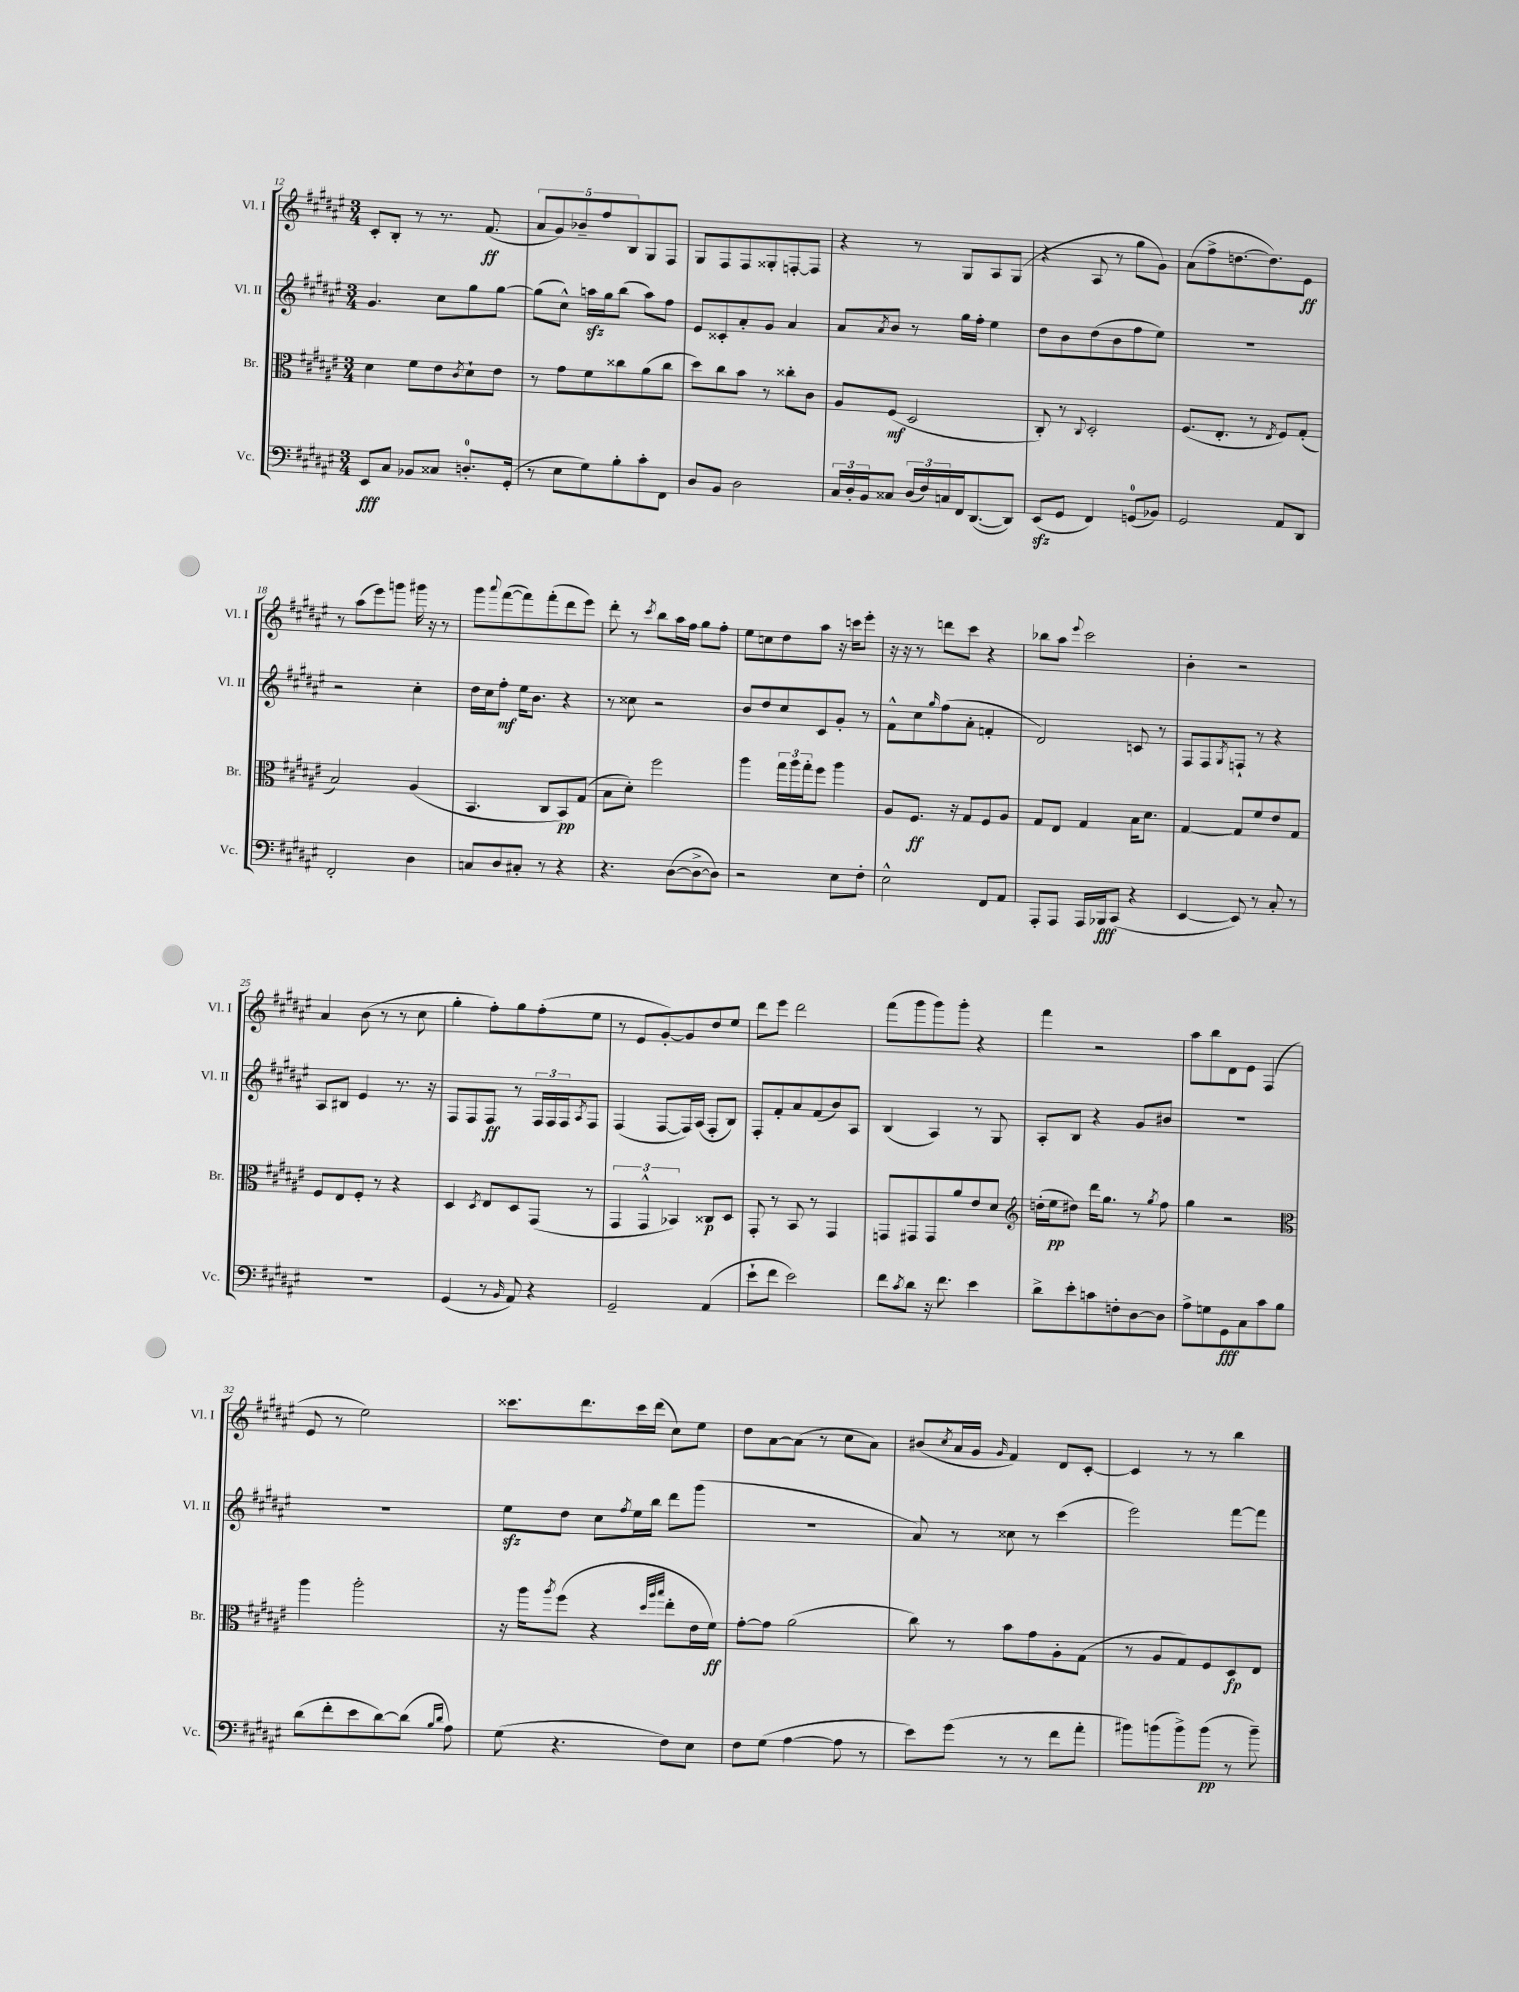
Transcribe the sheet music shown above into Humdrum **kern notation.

**kern	**dynam	**kern	**dynam	**kern	**dynam	**kern	**dynam
*part4	*part4	*part3	*part3	*part2	*part2	*part1	*part1
*staff4	*staff4	*staff3	*staff3	*staff2	*staff2	*staff1	*staff1
*I"Vc.	*	*I"Br.	*	*I"Vl. II	*	*I"Vl. I	*
*I'Vc.	*	*I'Br.	*	*I'Vl. II	*	*I'Vl. I	*
*clefF4	*	*clefC3	*	*clefG2	*	*clefG2	*
*k[f#c#g#d#a#e#]	*	*k[f#c#g#d#a#e#]	*	*k[f#c#g#d#a#e#]	*	*k[f#c#g#d#a#e#]	*
*M3/4	*	*M3/4	*	*M3/4	*	*M3/4	*
=12	=12	=12	=12	=12	=12	=12	=12
8EE#/L	fff	4d#\	.	4.g#/	.	8c#'/L	.
8C#/J	.	.	.	.	.	8B'/J	.
8BB-X/L	.	8f#\L	.	.	.	8r	.
8C##X/J	.	8e#\	.	8cc#\L	.	8.r	.
.	.	8qc#/	.	.	.	.	.
8.Dn'/L	.	8d#`\	.	8gg#\	.	.	.
.	.	.	.	.	.	(8.f#/	ff
.	.	8e#\J	.	[8gg#\J	.	.	.
(16GG#'/Jk	.	.	.	.	.	.	.
=13	=13	=13	=13	=13	=13	=13	=13
8r	.	8r	.	(8gg#\L]	.	10a#/L	.
.	.	.	.	.	.	10g#/)	.
8E#\L	.	8g#\L	.	8cc#^^\J)	.	.	.
.	.	.	.	.	.	10b-X~/	.
8G#\)	.	8f#\	.	16aanzz\LL	.	.	.
.	.	.	.	.	.	10ff#/	.
.	.	.	.	16gg#\J	.	.	.
8B'\	.	8cc##X\	.	(8bb\J	.	.	.
.	.	.	.	.	.	10B/	.
8c#'\	.	(8a#\	.	8aa\L)	.	8G#/	.
8FF#\J	.	8cc##\J	.	8ff#\J	.	8F#/J	.
=14	=14	=14	=14	=14	=14	=14	=14
8D#/L	.	8dd#\L)	.	8e#/L	.	8G#/L	.
8BB/J	.	8cc#\	.	8c##X'/	.	8F#/	.
2D#\	.	8b\J	.	8a#'/	.	8F#/	.
.	.	8r	.	8g#/J	.	8G##X'/	.
.	.	8cc##X'\L	.	4a#/	.	[8Fn'/	.
.	.	8c#\J	.	.	.	8F/J]	.
=15	=15	=15	=15	=15	=15	=15	=15
24C#/LL	.	8A#/L	.	8a#/L	.	4r	.
24D#'/	.	.	.	.	.	.	.
24BB/J	.	.	.	.	.	.	.
.	.	.	.	8qa#/	.	.	.
8C##X/J	.	(8F#/J	mf	8b/J	.	.	.
(24D#/LL	.	2D#/	.	8r	.	8r	.
24F#/)	.	.	.	.	.	.	.
24Cn/	.	.	.	.	.	.	.
16FF#/J	.	.	.	16gg#\LL	.	8G#/L	.
([8.DD#/	.	.	.	16ff#'\JJ	.	.	.
.	.	.	.	4ee#\	.	8A#/	.
8DD#/J])	.	.	.	.	.	(8G#/J	.
=16	=16	=16	=16	=16	=16	=16	=16
(8EE#zz/L	.	8C#'/)	.	8dd#\L	.	4r	.
8GG#/J	.	8r	.	8b\	.	.	.
.	.	8qqC#/	.	.	.	.	.
4FF#/)	.	2D#'/	.	(8dd#\	.	8A#/	.
.	.	.	.	8b\	.	8r	.
(8GGn/L	.	.	.	8ff#\	.	8gg#\L	.
8BB-X/J)	.	.	.	8ee#\J)	.	8g#\J)	.
=17	=17	=17	=17	=17	=17	=17	=17
2GG#/	.	(8.F#/L	.	2.r	.	(8a#\L	.
.	.	.	.	.	.	8ff#^\	.
.	.	8.E#'/J	.	.	.	.	.
.	.	.	.	.	.	[8.ddn\	.
.	.	8r	.	.	.	.	.
.	.	.	.	.	.	8.dd\])	.
.	.	8qE#/	.	.	.	.	.
8AA#/L	.	8F#/L)	.	.	.	.	.
8DD#/J	.	(8G#'/J	.	.	.	8e#\J	ff
!!LO:LB:g=z
=18	=18	=18	=18	=18	=18	=18	=18
2FF#'/	.	2B/)	.	2r	.	8r	.
.	.	.	.	.	.	(8aa#\L	.
.	.	.	.	.	.	8eee#\)	.
.	.	.	.	.	.	8gggn\J	.
4D#\	.	(4A#/	.	4cc#'\	.	16ggg#X\	.
.	.	.	.	.	.	16r	.
.	.	.	.	.	.	8r	.
=19	=19	=19	=19	=19	=19	=19	=19
8Cn/L	.	4.BB/	.	16dd#\LL	.	8ggg#\L	.
.	.	.	.	16cc#\J	.	.	.
.	.	.	.	.	.	8qqaaa#/	.
8D#/	.	.	.	8ff#'\J	mf	([8fff#\	.
8C#X'/J	.	.	.	16ee#\KL	.	8fff#\])	.
.	.	.	.	8.b\J	.	.	.
8r	.	8C#/L	.	.	.	(8fff#'\	.
4r	.	8BB/)	pp	4r	.	8ddd#\	.
.	.	(8G#/J	.	.	.	8eee#\J)	.
=20	=20	=20	=20	=20	=20	=20	=20
4.r	.	8B\L	.	8r	.	8ddd#'\	.
.	.	8d#'\J)	.	8cc##X\	.	8r	.
.	.	.	.	.	.	8qccc#/	.
.	.	2ff#\	.	2r	.	8bb\L	.
([8D#\L	.	.	.	.	.	16aa#\L	.
.	.	.	.	.	.	16ff#\JJ	.
8D#^\_	.	.	.	.	.	8gg#\L	.
8D#\J])	.	.	.	.	.	8ff#'\J	.
=21	=21	=21	=21	=21	=21	=21	=21
2r	.	4aa#\	.	8b/L	.	8ee#\L	.
.	.	.	.	8dd#/	.	8ccn\	.
.	.	24gg#\LL	.	8cc#/	.	8dd#\	.
.	.	24aa#\	.	.	.	.	.
.	.	24gg#'\J	.	.	.	.	.
.	.	8ff#\J	.	8c#/	.	8aa#\J	.
8E#\L	.	4aa#\	.	8g#'/J	.	16r	.
.	.	.	.	.	.	16cccn\KL	.
8F#'\J	.	.	.	8r	.	8eee#'\J	.
=22	=22	=22	=22	=22	=22	=22	=22
2E#^^\	.	8A#/L	.	8f#^^\L	.	16r	.
.	.	.	.	.	.	16r	.
.	.	8.F#/J	ff	8cc#\	.	8r	.
.	.	.	.	16qqgg#/	.	.	.
.	.	.	.	(8ff#\	.	8dddn\L	.
.	.	16r	.	.	.	.	.
.	.	8G#/L	.	8a#'\J	.	8ccc#\J	.
8FF#/L	.	8F#/	.	4fn'/	.	4r	.
8AA#/J	.	8A#/J	.	.	.	.	.
=23	=23	=23	=23	=23	=23	=23	=23
8AAA#'/L	.	8G#/L	.	2d#/)	.	8bb-X\L	.
8AAA#/J	.	8E#/J	.	.	.	8aa#\J	.
.	.	.	.	.	.	8qqeee#/	.
16AAA#/LL	.	4G#/	.	.	.	2ccc#\	.
16BBB-X/J	fff	.	.	.	.	.	.
(8CC#/J	.	.	.	.	.	.	.
4r	.	16B\KL	.	8cn/	.	.	.
.	.	8.d#\J	.	.	.	.	.
.	.	.	.	8r	.	.	.
=24	=24	=24	=24	=24	=24	=24	=24
[4EE#/	.	[4G#/	.	8F#/L	.	4b'\	.
.	.	.	.	8F#/	.	.	.
.	.	.	.	8qG#/	.	.	.
8EE#/])	.	8G#/L]	.	8Fn`/J	.	2r	.
8r	.	8f#/	.	8r	.	.	.
8C#'/	.	8e#/	.	4r	.	.	.
8r	.	8G#/J	.	.	.	.	.
!!LO:LB:g=z
=25	=25	=25	=25	=25	=25	=25	=25
2.r	.	8F#/L	.	8A#/L	.	4a#/	.
.	.	8E#/	.	8B#X/J	.	.	.
.	.	8F#'/J	.	4e#/	.	(8b\	.
.	.	8r	.	.	.	8r	.
.	.	4r	.	8.r	.	8r	.
.	.	.	.	.	.	8cc#\	.
.	.	.	.	16r	.	.	.
=26	=26	=26	=26	=26	=26	=26	=26
(4GG#/	.	4D#/	.	8F#/L	.	4gg#'\	.
.	.	.	.	8F#/	.	.	.
.	.	8qD#/	.	.	.	.	.
8r	.	8E#/L	.	8F#/J	ff	8ff#'\L)	.
16qqBB/	.	.	.	.	.	.	.
8AA#/)	.	8D#/	.	8r	.	8gg#\	.
4r	.	(8GG#/J	.	24F#/LL	.	(8ff#'\	.
.	.	.	.	24F#/	.	.	.
.	.	.	.	24F#/J	.	.	.
.	.	.	.	8qA#/	.	.	.
.	.	8r	.	8F#/J	.	8ee#\J	.
=27	=27	=27	=27	=27	=27	=27	=27
2GG#~/	.	6GG#/	.	(4F#/	.	8r	.
.	.	.	.	.	.	8e#/L	.
.	.	6GG#^^/	.	.	.	.	.
.	.	.	.	[8F#/L	.	[8g#'/)	.
.	.	6BB-X/)	.	.	.	.	.
.	.	.	.	16F#/L])	.	8g#/]	.
.	.	.	.	(16A#/JJ	.	.	.
(4AA#/	.	8C##X/L	p	8F#'/L	.	8dd#/	.
.	.	8D#/J	.	8B/J)	.	8ee#/J	.
=28	=28	=28	=28	=28	=28	=28	=28
8e#`\L	.	8GG#'/	.	8F#'/L	.	8ddd#\L	.
8f#\J	.	8r	.	8f#'/	.	8eee#\J	.
2e#\)	.	8BB/	.	8a#/	.	2ddd#\	.
.	.	8r	.	(8f#/	.	.	.
.	.	4GG#/	.	8b/)	.	.	.
.	.	.	.	8A#/J	.	.	.
=29	=29	=29	=29	=29	=29	=29	=29
8f#\L	.	8GGn/L	.	(4B/	.	(8fff#\L	.
8qc#/	.	.	.	.	.	.	.
8d#\J	.	8GG#X/	.	.	.	8ggg#\	.
16r	.	8GG#/	.	4A#/)	.	8ggg#\)	.
8.f#\	.	.	.	.	.	.	.
.	.	8a#/	.	.	.	8ggg#'\J	.
4e#\	.	8e#/	.	8r	.	4r	.
.	.	8d#/J	.	8G#/	.	.	.
=30	=30	=30	=30	=30	=30	=30	=30
*	*	*clefG2	*	*	*	*	*
8d#^\L	.	(16ddn'\LL	.	8A#'/L	.	4fff#\	.
.	.	16ee#\J	pp	.	.	.	.
8e#'\	.	8dd#X\J)	.	8B/J	.	.	.
8cn\	.	16ddd#\KL	.	4r	.	2r	.
.	.	8.gg#\J	.	.	.	.	.
8Fn'\	.	.	.	.	.	.	.
[8D#\	.	8r	.	8g#/L	.	.	.
.	.	8qgg#/	.	.	.	.	.
8D#\J]	.	8ff#\	.	8b#X/J	.	.	.
=31	=31	=31	=31	=31	=31	=31	=31
8A#^\L	.	4gg#\	.	2.r	.	8aa#\L	.
8Gn\	.	.	.	.	.	8bb\	.
8GG#\	fff	2r	.	.	.	8d#\	.
8C#\	.	.	.	.	.	8e#\J	.
8c#\	.	.	.	.	.	(4F#/	.
8B\J	.	.	.	.	.	.	.
!!LO:LB:g=z
=32	=32	=32	=32	=32	=32	=32	=32
*	*	*clefC3	*	*	*	*	*
(8d#\L	.	4aa#\	.	2.r	.	8e#/	.
8f#'\	.	.	.	.	.	8r	.
8e#\	.	2aa#'\	.	.	.	2ee#\)	.
[8d#\)	.	.	.	.	.	.	.
(8d#\J]	.	.	.	.	.	.	.
16qqB/LL	.	.	.	.	.	.	.
16qqd#/JJ	.	.	.	.	.	.	.
8A#\)	.	.	.	.	.	.	.
=33	=33	=33	=33	=33	=33	=33	=33
(8G#\	.	16r	.	8ee#zz\L	.	8.ccc##X\L	.
.	.	16aa#\KL	.	.	.	.	.
.	.	8qaa#/	.	.	.	.	.
4.r	.	(8ff#\J	.	8dd#\J	.	.	.
.	.	.	.	.	.	8.ddd#\	.
.	.	4r	.	8cc#\L	.	.	.
.	.	.	.	8qff#/	.	.	.
.	.	.	.	16ee#\L	.	16ccc##\L	.
.	.	.	.	16bb\JJ	.	(16ddd#\JJ	.
.	.	32qqdd#/LLL	.	.	.	.	.
.	.	32qqaa#/	.	.	.	.	.
.	.	32qqbb/JJJ	.	.	.	.	.
8F#\L)	.	8ee#'\L	.	8ddd#\L	.	8cc#\L)	.
8E#\J	.	16e#\L	.	(8ggg#\J	.	8ee#\J	.
.	.	16f#\JJ)	ff	.	.	.	.
=34	=34	=34	=34	=34	=34	=34	=34
8F#\L	.	[8g#'\L	.	2.r	.	8dd#\L	.
(8G#\J	.	8g#\J]	.	.	.	[8a#\	.
[4A#\	.	(2a#\	.	.	.	(8a#\J]	.
.	.	.	.	.	.	8r	.
8A#\]	.	.	.	.	.	8cc#\L	.
8r	.	.	.	.	.	8a#\J)	.
=35	=35	=35	=35	=35	=35	=35	=35
8e#\L)	.	8cc#\)	.	8a#/)	.	(8b#X/L	.
.	.	.	.	.	.	8qcc#/	.
(8g#\J	.	8r	.	8r	.	16a#/L	.
.	.	.	.	.	.	16g#/JJ	.
.	.	.	.	.	.	16qqg#/	.
8r	.	8b\L	.	8cc##X\	.	4f#/)	.
8r	.	8g#\	.	8r	.	.	.
8f#\L	.	8A#'\	.	(4ccc#\	.	8d#/L	.
8a#'\J	.	(8G#\J	.	.	.	[8c#'/J	.
=36	=36	=36	=36	=36	=36	=36	=36
8b#X\L)	.	8r	.	2eee#\)	.	4c#/]	.
(8bn\	.	8A#/L	.	.	.	.	.
8b^\)	.	8G#/)	.	.	.	8r	.
(8b\J	pp	8F#/	.	.	.	8r	.
8r	.	8D#/	fp	[8fff#\L	.	4bb\	.
8b~\)	.	8E#/J	.	8fff#\J]	.	.	.
==	==	==	==	==	==	==	==
*-	*-	*-	*-	*-	*-	*-	*-
